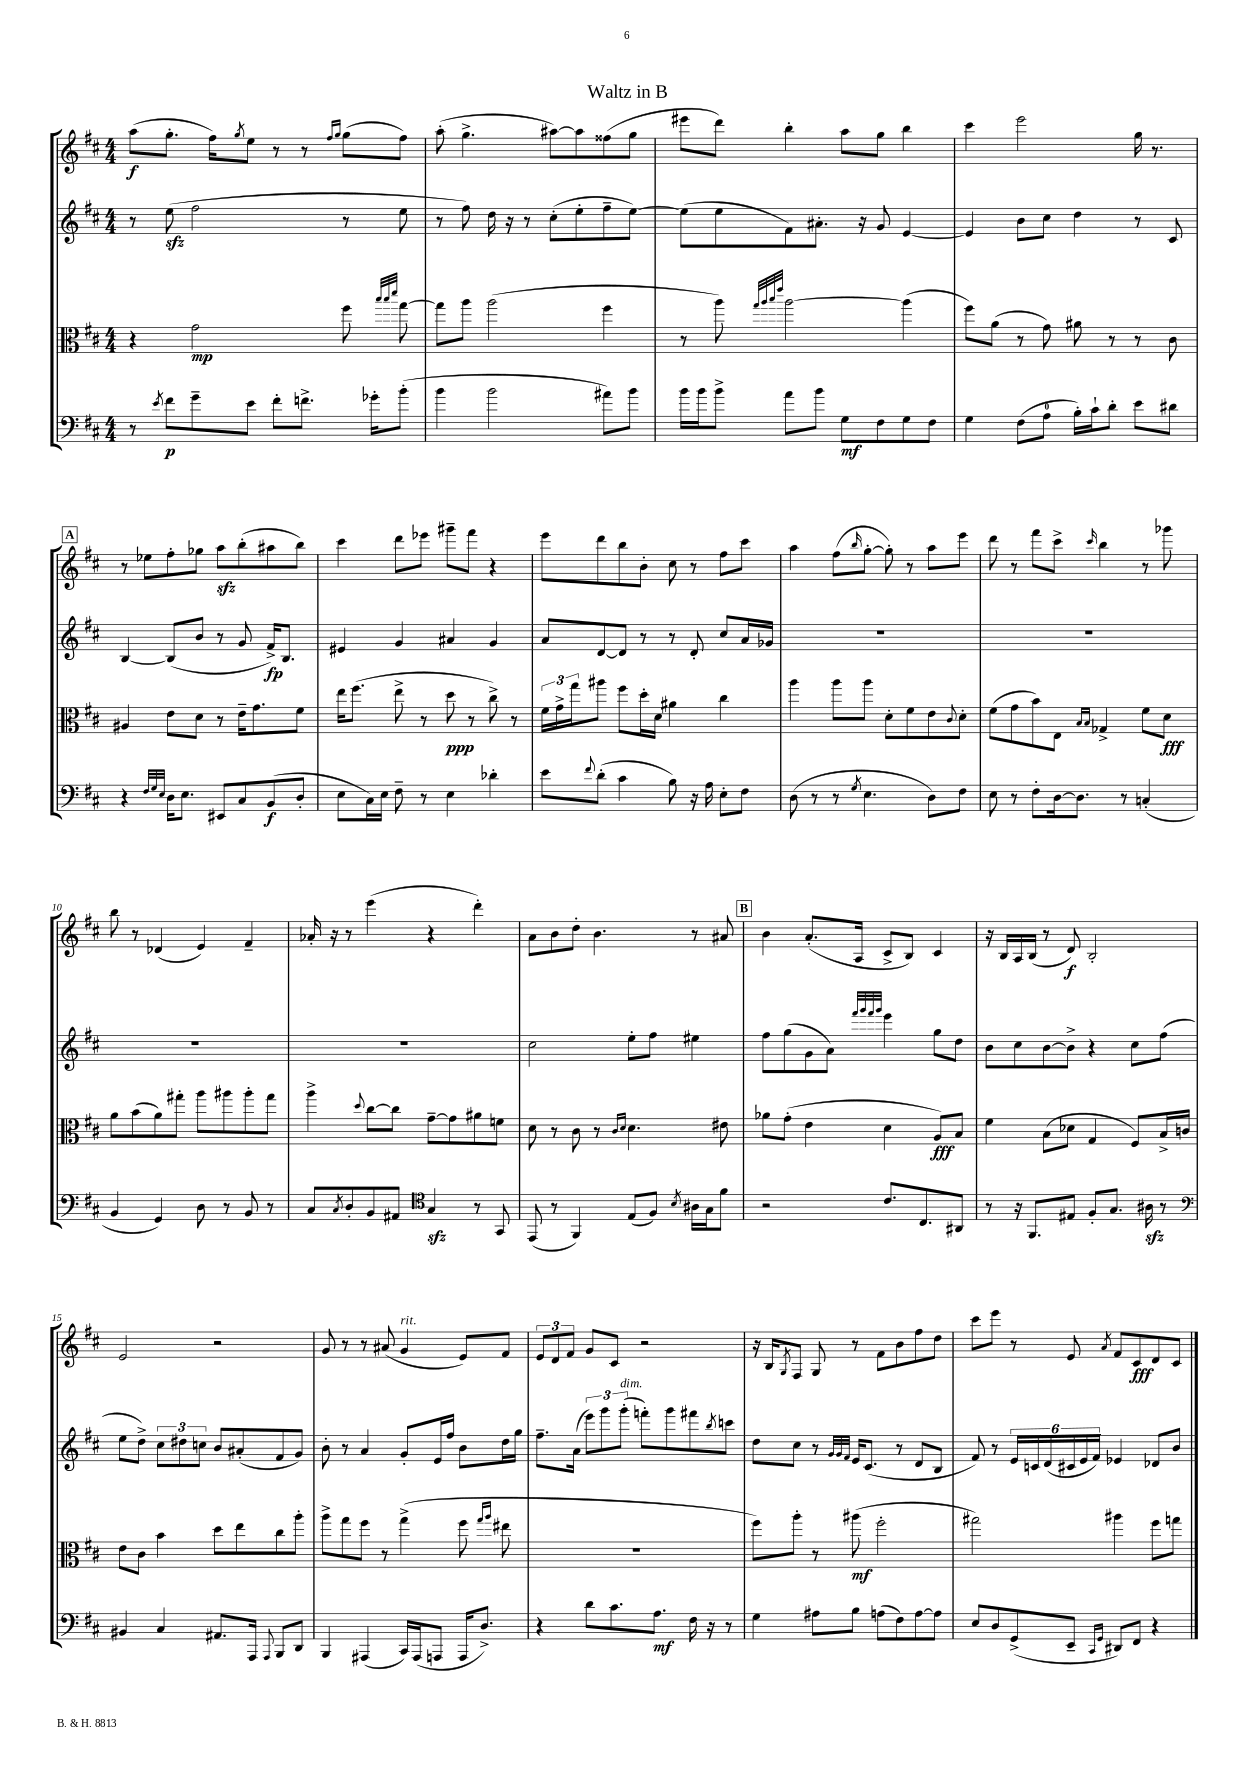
\header { title = "Waltz in B" }
<<
\new StaffGroup <<
\new Staff = "s0" {
    \clef treble \key d \major \numericTimeSignature \time 4/4
    a''8\f( g''8.-. fis''16) \acciaccatura { g''8 } e''8 r8 r8 \grace { fis''16 g''16 } g''8( fis''8) |
    a''8-.( g''4.-> ais''8~) ais''8 fisis''8( g''8 |
    eis'''8 d'''8) b''4-. a''8 g''8 b''4 |
    cis'''4 e'''2 g''16 r8. |
    \mark \markup { \box "A" } r8 ees''8 fis''8-. ges''8 a''8\sfz b''8-.( ais''8 b''8) |
    cis'''4 d'''8 ees'''8 gis'''8-- fis'''8 r4 |
    e'''8 d'''8 b''8 b'8-. cis''8 r8 fis''8 cis'''8 |
    a''4 fis''8( \grace { b''16 } g''8~-. g''8-.) r8 a''8 e'''8 |
    d'''8 r8 fis'''8 cis'''8-> \grace { cis'''16 } b''4 r8 ges'''8 |
    b''8 r8 des'4( e'4) fis'4-- |
    aes'16-. r16 r8 e'''4( r4 d'''4-.) |
    a'8 b'8 d''8-. b'4. r8 ais'8 |
    \mark \markup { \box "B" } b'4 a'8.-.( a16 cis'8-> b8) cis'4 |
    r16 b16 a16 b16( r8 d'8\f) b2-. |
    e'2 r2 |
    g'8 r8 r8 ais'8( g'4^\markup { \italic "rit." } e'8) fis'8 |
    \tuplet 3/2 { e'8 d'8 fis'8 } g'8 cis'8 r2 |
    r16 b16 \acciaccatura { g8 } fis8 g8 r8 fis'8 b'8 fis''8 d''8 |
    cis'''8 e'''8 r8 e'8 \acciaccatura { a'8 } fis'8 cis'8\fff d'8 cis'8 \bar "|." |
}
\new Staff = "s1" {
    \clef treble \key d \major \numericTimeSignature \time 4/4
    r8 e''8\sfz( fis''2 r8 e''8 |
    r8 fis''8) d''16 r16 r8 cis''8-.( e''8-. fis''8-- e''8~) |
    e''8( e''8 fis'8) ais'8.-. r16 g'8 e'4~ |
    e'4 b'8 cis''8 d''4 r8 cis'8 |
    \mark \markup { \box "A" } b4~ b8( b'8 r8 g'8 fis'16->\fp) b8. |
    eis'4 g'4 ais'4 g'4 |
    a'8 d'8~ d'8 r8 r8 d'8-. cis''8 a'16 ges'16 |
    R1 |
    R1 |
    R1 |
    R1 |
    cis''2 e''8-. fis''8 eis''4 |
    \mark \markup { \box "B" } fis''8 g''8( g'8 a'8) \grace { fis'''32 g'''32 fis'''32 g'''32 } e'''4 g''8 d''8 |
    b'8 cis''8 b'8~ b'8-> r4 cis''8 fis''8( |
    e''8 d''8->) \tuplet 3/2 { cis''8 dis''8 c''8 } b'8 ais'8-.( fis'8 g'8) |
    b'8-. r8 a'4 g'8-. e'16 fis''16 b'8 d''16 g''16 |
    fis''8.-- a'16( \tuplet 3/2 { e'''8) g'''8 g'''8-.^\markup { \italic "dim." }( } f'''8-.) g'''8 fis'''8 \acciaccatura { b''8 } c'''8 |
    d''8 cis''8 r8 \grace { g'32 g'32 fis'32 } e'16 cis'8.( r8 d'8 b8 |
    fis'8) r8 \tuplet 6/4 { e'16 c'16 d'16( cis'16 e'16 fis'16) } ees'4 des'8 b'8 \bar "|." |
}
\new Staff = "s2" {
    \clef alto \key d \major \numericTimeSignature \time 4/4
    r4 g'2\mp fis''8 \grace { b''32 b''32 d'''32 } g''8~ |
    g''8 a''8 a''2( fis''4 |
    r8 a''8) \grace { g''32 a''32 b''32 e'''32 } a''2~ a''4( |
    fis''8) a'8( r8 g'8) ais'8 r8 r8 cis'8 |
    \mark \markup { \box "A" } ais4 e'8 d'8 r8 e'16-- g'8. fis'8 |
    e''16 fis''8.( e''8-> r8 d''8\ppp r8 cis''8->) r8 |
    \tuplet 3/2 { fis'16 g'16-> g''16 } ais''8 fis''8 d''16-. d'16 ais'4 cis''4 |
    a''4 a''8 a''8 d'8-. fis'8 e'8 \appoggiatura { cis'8 } d'8-. |
    fis'8( g'8 b'8) e8 \grace { b16 b16 } ges4-> fis'8 d'8\fff |
    a'8 b'8( a'8) gis''8-. a''8 ais''8 ais''8-. gis''8 |
    a''4-> \appoggiatura { d''8 } cis''8~ cis''8 g'8~-- g'8 ais'8 f'8 |
    d'8 r8 cis'8 r8 \grace { cis'16 d'16 } d'4. eis'8 |
    \mark \markup { \box "B" } aes'8 g'8-.( e'4 d'4 a8\fff) b8 |
    fis'4 b8( des'8 g4 fis8) b16-> c'16 |
    e'8 cis'8 b'4 d''8 e''8 cis''8 a''8-. |
    a''8-> g''8 fis''8 r8 g''4->( fis''8 \grace { g''16 a''16 } eis''8 |
    R1 |
    fis''8) a''8-. r8 ais''8\mf( fis''2-. |
    gis''2) ais''4 fis''8 g''8 \bar "|." |
}
\new Staff = "s3" {
    \clef bass \key d \major \numericTimeSignature \time 4/4
    r8 \acciaccatura { e'8 } fis'8\p g'8-- e'8 fis'8-. f'8.-> ges'16-. b'8-.( |
    b'4 b'2 ais'8) b'8 |
    b'16 b'16 b'8-> a'8 b'8 g8\mf fis8 g8 fis8 |
    g4 fis8( a8-0 b16-.) cis'16-! d'8-. e'8 dis'8 |
    \mark \markup { \box "A" } r4 \grace { fis32 g32 e32 } d16 e8. eis,8 cis8 b,8\f( d8-. |
    e8 cis16) e16 fis8-- r8 e4 des'4-. |
    e'8 \appoggiatura { fis'8 } d'8-.( cis'4 b8) r16 a16 e8-. fis8 |
    d8( r8 r8 \acciaccatura { g8 } e4. d8) fis8 |
    e8 r8 fis8-. d16~ d8. r8 c4-.( |
    b,4 g,4) d8 r8 b,8 r8 |
    cis8 \acciaccatura { cis8 } d8-. b,8 ais,8 \clef tenor g4\sfz r8 g,8 |
    e,8( r8 fis,4) e8( fis8) \acciaccatura { b8 } ais16 g16 fis'8 |
    \mark \markup { \box "B" } r2 cis'8. cis8. ais,8 |
    r8 r16 fis,8. eis8 fis8-. g8. ais16\sfz r8 |
    \clef bass bis,4 cis4 ais,8. a,,16 \appoggiatura { a,,8 } b,,8 d,8 |
    b,,4 ais,,4( cis,16) ais,,16( a,,8 a,,16 d8.->) |
    r4 d'8 cis'8. a8.\mf fis16 r16 r8 |
    g4 ais8 b8 a8( fis8) a8~ a8 |
    e8 d8 g,8->( e,8-- \grace { cis,16 g,16 } dis,8) fis,8 r4 \bar "|." |
}
>>
>>
